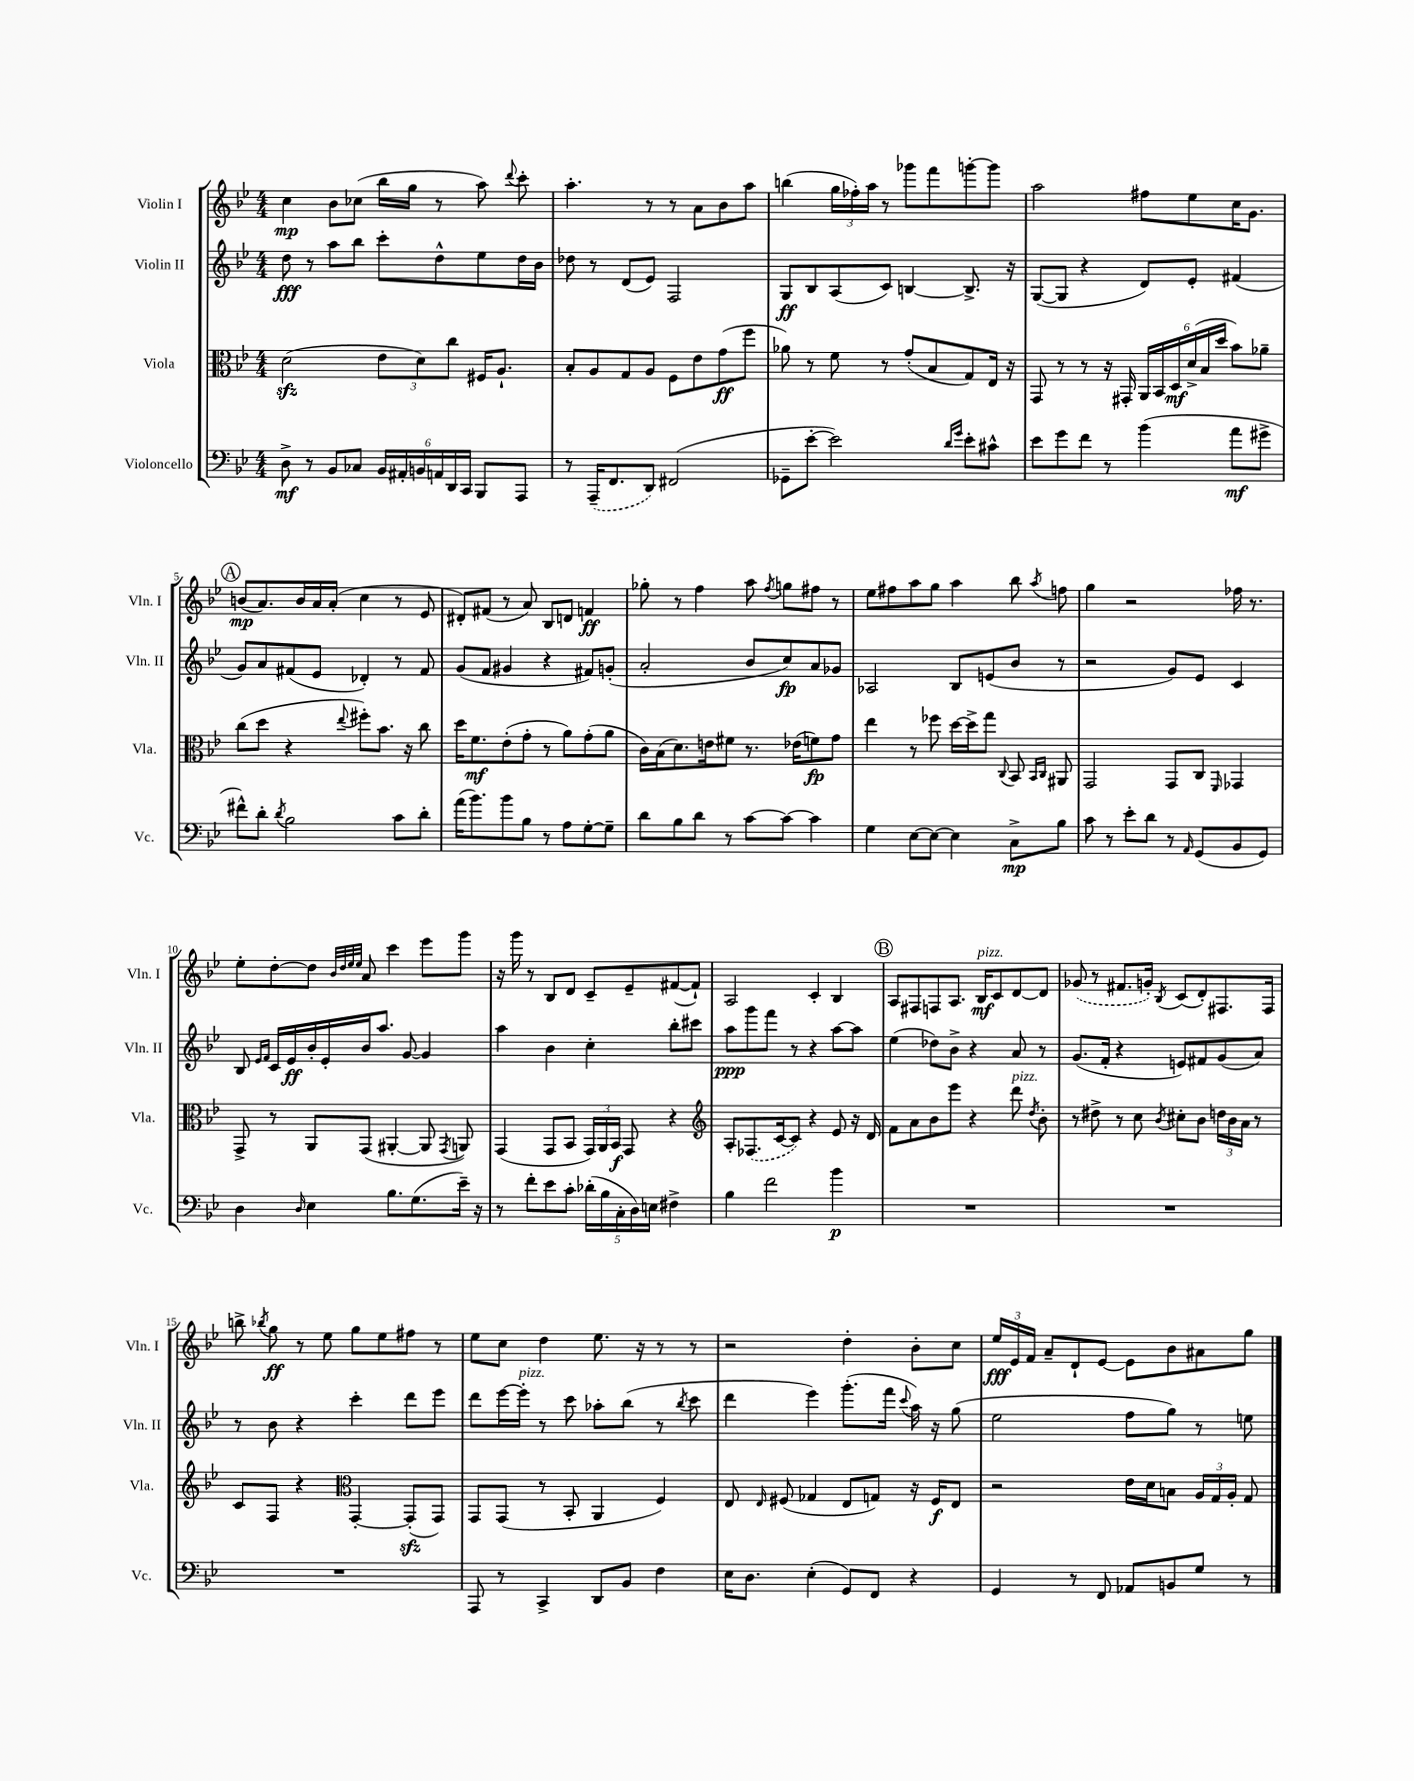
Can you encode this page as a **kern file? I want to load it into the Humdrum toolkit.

**kern	**dynam	**kern	**dynam	**kern	**dynam	**kern	**dynam
*part4	*part4	*part3	*part3	*part2	*part2	*part1	*part1
*staff4	*staff4	*staff3	*staff3	*staff2	*staff2	*staff1	*staff1
*I"Violoncello	*	*I"Viola	*	*I"Violin II	*	*I"Violin I	*
*I'Vc.	*	*I'Vla.	*	*I'Vln. II	*	*I'Vln. I	*
*clefF4	*	*clefC3	*	*clefG2	*	*clefG2	*
*k[b-e-]	*	*k[b-e-]	*	*k[b-e-]	*	*k[b-e-]	*
*M4/4	*	*M4/4	*	*M4/4	*	*M4/4	*
=1	=1	=1	=1	=1	=1	=1	=1
8D^\	mf	(2dzz\	.	8dd\	fff	4cc\	mp
8r	.	.	.	8r	.	.	.
8BB-/L	.	.	.	8aa\L	.	8b-\L	.
8C-X/J	.	.	.	8bb-\J	.	(8cc-X\J	.
24BB-/LL	.	12e-\L	.	8ccc'\L	.	16bb-\LL	.
24AA#X'/	.	.	.	.	.	.	.
.	.	.	.	.	.	16gg\JJ	.
24BBn/	.	12d\)	.	.	.	.	.
24AAn/	.	.	.	8dd^^\	.	8r	.
24DD/	.	12cc\J	.	.	.	.	.
24CC/JJ	.	.	.	.	.	.	.
8BBB-/L	.	16F#X/KL	.	8ee-\	.	8aa\)	.
.	.	8.A`/J	.	.	.	.	.
.	.	.	.	.	.	8qqddd/	.
8AAA/J	.	.	.	16dd\L	.	8ccc'\	.
.	.	.	.	16b-\JJ	.	.	.
=2	=2	=2	=2	=2	=2	=2	=2
8r	.	8B-'/L	.	8dd-X\	.	4.aa'\	.
(16AAA~/KL	.	8A/	.	8r	.	.	.
8.FF/	.	.	.	.	.	.	.
.	.	8G/	.	(8d/L	.	.	.
8DD/J)	.	8A/J	.	8e-/J)	.	8r	.
(2FF#X/	.	8F\L	.	2F/	.	8r	.
.	.	8e-\	.	.	.	8a\L	.
.	.	(8g\	ff	.	.	8b-\	.
.	.	8ff\J	.	.	.	8aa\J	.
=3	=3	=3	=3	=3	=3	=3	=3
8GG-X~\L	.	8a-X\)	.	8G/L	ff	(4bbn\	.
[8e-'\J	.	8r	.	8B-/	.	.	.
2e-\])	.	8f\	.	(8A/	.	24gg\LL	.
.	.	.	.	.	.	24ff-X'\)	.
.	.	.	.	.	.	24aa\JJ	.
.	.	8r	.	8c/J)	.	8r	.
.	.	(8g'/L	.	[4Bn/	.	8ggg-X\L	.
.	.	8B-/	.	.	.	8fff\	.
16qqd/LL	.	.	.	.	.	.	.
16qqg/JJ	.	.	.	.	.	.	.
8e-'\L	.	8G/)	.	8.B^/]	.	[8gggn'\	.
8c#X^^\J	.	16E-/Jk	.	.	.	8ggg\J]	.
.	.	16r	.	16r	.	.	.
=4	=4	=4	=4	=4	=4	=4	=4
8e-\L	.	8GG/	.	([8G/L	.	2aa\	.
8g\	.	8r	.	8G/J]	.	.	.
8f\J	.	8r	.	4r	.	.	.
8r	.	16r	.	.	.	.	.
.	.	16GG#X'/	.	.	.	.	.
(4b-\	.	24AA/LL	.	8d/L)	.	8ff#X\L	.
.	.	24BB-/	.	.	.	.	.
.	.	24D/	mf	.	.	.	.
.	.	(24d^/	.	8e-'/J	.	8ee-\	.
.	.	24B-/	.	.	.	.	.
.	.	24dd/JJ	.	.	.	.	.
8a\L	mf	8b-\L)	.	(4f#X/	.	16cc\K	.
.	.	.	.	.	.	8.g\J	.
8g#X^\J	.	8a-X~\J	.	.	.	.	.
!!LO:LB:g=z
!!LO:REH:place=s1:t=A
=5	=5	=5	=5	=5	=5	=5	=5
8f#X^^\L)	.	(8cc\L	.	8g/L)	.	(8bn/L	mp
8d'\J	.	8dd\J	.	8a/	.	8.a/)	.
8qd/	.	.	.	.	.	.	.
2B-\	.	4r	.	(8f#X/	.	.	.
.	.	.	.	.	.	16b/L	.
.	.	.	.	8e-/J	.	16a/	.
.	.	.	.	.	.	(16a'/JJ	.
.	.	8qqee-/	.	.	.	.	.
.	.	8ff#X'\L)	.	4d-X'/)	.	4cc\	.
.	.	8.b-\J	.	.	.	.	.
8c\L	.	.	.	8r	.	8r	.
.	.	16r	.	.	.	.	.
8d'\J	.	8cc\	.	8f#/	.	8e-/	.
=6	=6	=6	=6	=6	=6	=6	=6
(16a\KL	.	16dd\KL	.	(8g/L	.	8d#X'/L)	.
8.b-\)	.	8.f\	mf	.	.	.	.
.	.	.	.	8f/J	.	(8f#X/J	.
8b-\	.	(8e-'\	.	4g#X/	.	8r	.
8B-\J	.	8g'\J	.	.	.	8a/)	.
8r	.	8r	.	4r	.	8B-/L	.
8A\L	.	8a\L)	.	.	.	8dn/J	.
[8G'\	.	(8g'\	.	8f#X/L)	.	4fn/	ff
8G~\J]	.	8a\J	.	(8gn'/J	.	.	.
=7	=7	=7	=7	=7	=7	=7	=7
8d\L	.	16c\LL)	.	2a'/	.	8gg-X'\	.
.	.	(16B-\J	.	.	.	.	.
8B-\	.	8.d\)	.	.	.	8r	.
8d\J	.	.	.	.	.	4ff\	.
.	.	16en\k	.	.	.	.	.
8r	.	8f#X\J	.	.	.	.	.
[8c\L	.	8.r	.	8b-/L	.	8aa\	.
.	.	.	.	.	.	8qff/	.
8c\J_	.	.	.	8cc/)	fp	8ggn\L	.
.	.	(16e-X\KL	.	.	.	.	.
4c\]	.	8fn\)	fp	8a/	.	8ff#X\J	.
.	.	8g\J	.	8g-X/J	.	8r	.
=8	=8	=8	=8	=8	=8	=8	=8
4G\	.	4ee-\	.	2A-X/	.	8ee-\L	.
.	.	.	.	.	.	8ff#X\	.
[8E-\L	.	8r	.	.	.	8aa\	.
8E-\J_	.	8ff-X\	.	.	.	8gg\J	.
4E-\]	.	[16dd\LL	.	8B-/L	.	4aa\	.
.	.	16dd^\J]	.	.	.	.	.
.	.	8gg\J	.	(8en/	.	.	.
.	.	8qqC/	.	.	.	.	.
8C^\L	mp	8BB-/	.	8b-/J	.	8bb-\	.
.	.	16qqBB-/LL	.	.	.	.	.
.	.	16qqC/JJ	.	.	.	8qaa/	.
8B-\J	.	8AA#X/	.	8r	.	8ffn\	.
=9	=9	=9	=9	=9	=9	=9	=9
8c\	.	2GG/	.	2r	.	4gg\	.
8r	.	.	.	.	.	.	.
8e-'\L	.	.	.	.	.	2r	.
8d\J	.	.	.	.	.	.	.
8r	.	8GG/L	.	8g/L)	.	.	.
16qqAA/	.	.	.	.	.	.	.
(8GG/L	.	8C/J	.	8e-/J	.	.	.
.	.	16qqFF/	.	.	.	.	.
8BB-/	.	4GG-X/	.	4c/	.	16ff-X\	.
.	.	.	.	.	.	8.r	.
8GG/J)	.	.	.	.	.	.	.
!!LO:LB:g=z
=10	=10	=10	=10	=10	=10	=10	=10
4D\	.	8GG^/	.	8B-/	.	8ee-'\L	.
.	.	.	.	16qqe-/LL	.	.	.
.	.	.	.	16qqf/JJ	.	.	.
.	.	8r	.	16c/LL	.	[8dd'\	.
.	.	.	.	16e-/	ff	.	.
16qqD/	.	.	.	.	.	.	.
4E-\	.	8AA/L	.	16b-'/	.	8dd\J]	.
.	.	.	.	16e-'/	.	.	.
.	.	.	.	.	.	32qqb-/LLL	.
.	.	.	.	.	.	32qqdd/	.
.	.	.	.	.	.	32qqee-/	.
.	.	.	.	.	.	32qqee-/JJJ	.
.	.	(8GG/J	.	16b-/J	.	8a/	.
.	.	.	.	8.aa/J	.	.	.
8.B-\L	.	[4AA#X'/	.	.	.	4ccc\	.
.	.	.	.	[8g/	.	.	.
(8.G\	.	.	.	.	.	.	.
.	.	8AA#/]	.	4g/]	.	8eee-\L	.
.	.	8qGG/	.	.	.	.	.
16e-~\Jk)	.	8AAn/)	.	.	.	8ggg\J	.
16r	.	.	.	.	.	.	.
=11	=11	=11	=11	=11	=11	=11	=11
8r	.	(4GG/	.	4aa\	.	16r	.
.	.	.	.	.	.	16ggg\	.
8f'\L	.	.	.	.	.	8r	.
8e-\	.	8GG/L	.	4b-\	.	8B-/L	.
8c'\J	.	8BB-/J	.	.	.	8d/J	.
(20d-X'\LL	.	24GG/LL)	.	4cc'\	.	8c~/L	.
.	.	24AA/	.	.	.	.	.
20B-\	.	.	.	.	.	.	.
.	.	24BB-/JJ	f	.	.	.	.
20C'\	.	.	.	.	.	.	.
.	.	8GG/	.	.	.	8e-~/	.
20D\)	.	.	.	.	.	.	.
20En\JJ	.	.	.	.	.	.	.
4F#X^\	.	4r	.	8bb-'\L	.	([8f#X/	.
.	.	.	.	8ccc#X\J	.	8f#`/J])	.
=12	=12	=12	=12	=12	=12	=12	=12
*	*	*clefG2	*	*	*	*	*
4B-\	.	8A'/L	.	8aa\L	ppp	2A/	.
.	.	(8.F-X/	.	8ggg\	.	.	.
2f\	.	.	.	8fff\J	.	.	.
.	.	[16c/k	.	.	.	.	.
.	.	8c/J])	.	8r	.	.	.
.	.	4r	.	4r	.	4c'/	.
4b-\	p	8e-/	.	[8aa\L	.	4B-/	.
.	.	16r	.	8aa\J]	.	.	.
.	.	16d/	.	.	.	.	.
!!LO:REH:place=s1:t=B
=13	=13	=13	=13	=13	=13	=13	=13
1r	.	8f\L	.	(4ee-\	.	8A/L	.
.	.	8a\	.	.	.	8F#X/	.
.	.	8b-\	.	8dd-X\L)	.	8Fn/	.
.	.	8eee-\J	.	8b-^\J	.	8.A/J	.
.	.	4r	.	4r	.	.	.
!	!	!	!	!	!	!LO:TX:a:i:t=pizz.	!
.	.	.	.	.	.	16B-/KL	mf
.	.	.	.	.	.	8c/	.
!	!	!LO:TX:a:i:t=pizz.	!	!	!	!	!
.	.	8ddd\	.	8a/	.	[8d/	.
.	.	8qdd/	.	.	.	.	.
.	.	8b-'\	.	8r	.	8d/J]	.
=14	=14	=14	=14	=14	=14	=14	=14
1r	.	8r	.	(8.g/L	.	(8g-X/	.
.	.	8dd#X^\	.	.	.	8r	.
.	.	.	.	16f'/Jk	.	.	.
.	.	8r	.	4r	.	8.f#X/L	.
.	.	8cc\	.	.	.	.	.
.	.	.	.	.	.	16gn'/Jk)	.
.	.	8qb-/	.	.	.	8qB-/	.
.	.	8cc#X'\L	.	8en/L)	.	(8c/L	.
.	.	8b-\J	.	8f#X/	.	8d'/)	.
.	.	24ddn\LL	.	(8g/	.	8.F#X/	.
.	.	24b-\	.	.	.	.	.
.	.	24a\JJ	.	.	.	.	.
.	.	8r	.	8a/J)	.	.	.
.	.	.	.	.	.	16F#/Jk	.
!!LO:LB:g=z
=15	=15	=15	=15	=15	=15	=15	=15
1r	.	8c/L	.	8r	.	8bbn^\	.
.	.	.	.	.	.	8qbb-X/	.
.	.	8F/J	.	8b-\	.	8gg\	ff
.	.	4r	.	4r	.	8r	.
.	.	.	.	.	.	8ee-\	.
*	*	*clefC3	*	*	*	*	*
.	.	[4GG'/	.	4ccc'\	.	8gg\L	.
.	.	.	.	.	.	8ee-\	.
.	.	(8GGzz'/L]	.	8ddd\L	.	8ff#X\J	.
.	.	8GG/J)	.	8eee-\J	.	8r	.
=16	=16	=16	=16	=16	=16	=16	=16
8AAA/	.	8GG/L	.	8ddd\L	.	8ee-\L	.
8r	.	(8GG/J	.	[16eee-\L	.	8cc\J	.
!	!	!	!	!LO:TX:a:i:t=pizz.	!	!	!
.	.	.	.	16eee-'\JJ]	.	.	.
4CC^/	.	8r	.	8r	.	4dd\	.
.	.	8BB-'/	.	8ccc\	.	.	.
8DD/L	.	4AA/	.	8aa-X'\L	.	8.ee-\	.
8BB-/J	.	.	.	(8bb-\J	.	.	.
.	.	.	.	.	.	16r	.
4F\	.	4F/)	.	8r	.	8r	.
.	.	.	.	8qbb-/	.	.	.
.	.	.	.	8ccc\	.	8r	.
=17	=17	=17	=17	=17	=17	=17	=17
16E-\KL	.	8E-/	.	4ddd\	.	2r	.
8.D\J	.	.	.	.	.	.	.
.	.	16qqE-/	.	.	.	.	.
.	.	(8F#X/	.	.	.	.	.
(4E-'\	.	4G-X/	.	4eee-\)	.	.	.
8GG/L)	.	8E-/L	.	(8.ggg'\L	.	4dd'\	.
8FF/J	.	8Gn/J)	.	.	.	.	.
.	.	.	.	16fff\Jk	.	.	.
.	.	.	.	8qqccc/	.	.	.
4r	.	16r	.	16aa\)	.	8b-'\L	.
.	.	16F#/KL	f	16r	.	.	.
.	.	8E-/J	.	(8gg\	.	8cc\J	.
=18	=18	=18	=18	=18	=18	=18	=18
4GG/	.	2r	.	2ee-\	.	24ee-/LL	fff
.	.	.	.	.	.	24e-/	.
.	.	.	.	.	.	24f/JJ	.
.	.	.	.	.	.	8a~/L	.
8r	.	.	.	.	.	8d`/	.
8FF/	.	.	.	.	.	[8e-/J	.
8AA-X/L	.	16e-\LL	.	8ff\L	.	8e-\L]	.
.	.	16d\J	.	.	.	.	.
8BBn/	.	8Bn\J	.	8gg\J)	.	8b-\	.
8G/J	.	24A/LL	.	8r	.	8a#X\	.
.	.	24G/	.	.	.	.	.
.	.	24A'/JJ	.	.	.	.	.
8r	.	8G/	.	8een\	.	8gg\J	.
==	==	==	==	==	==	==	==
*-	*-	*-	*-	*-	*-	*-	*-
